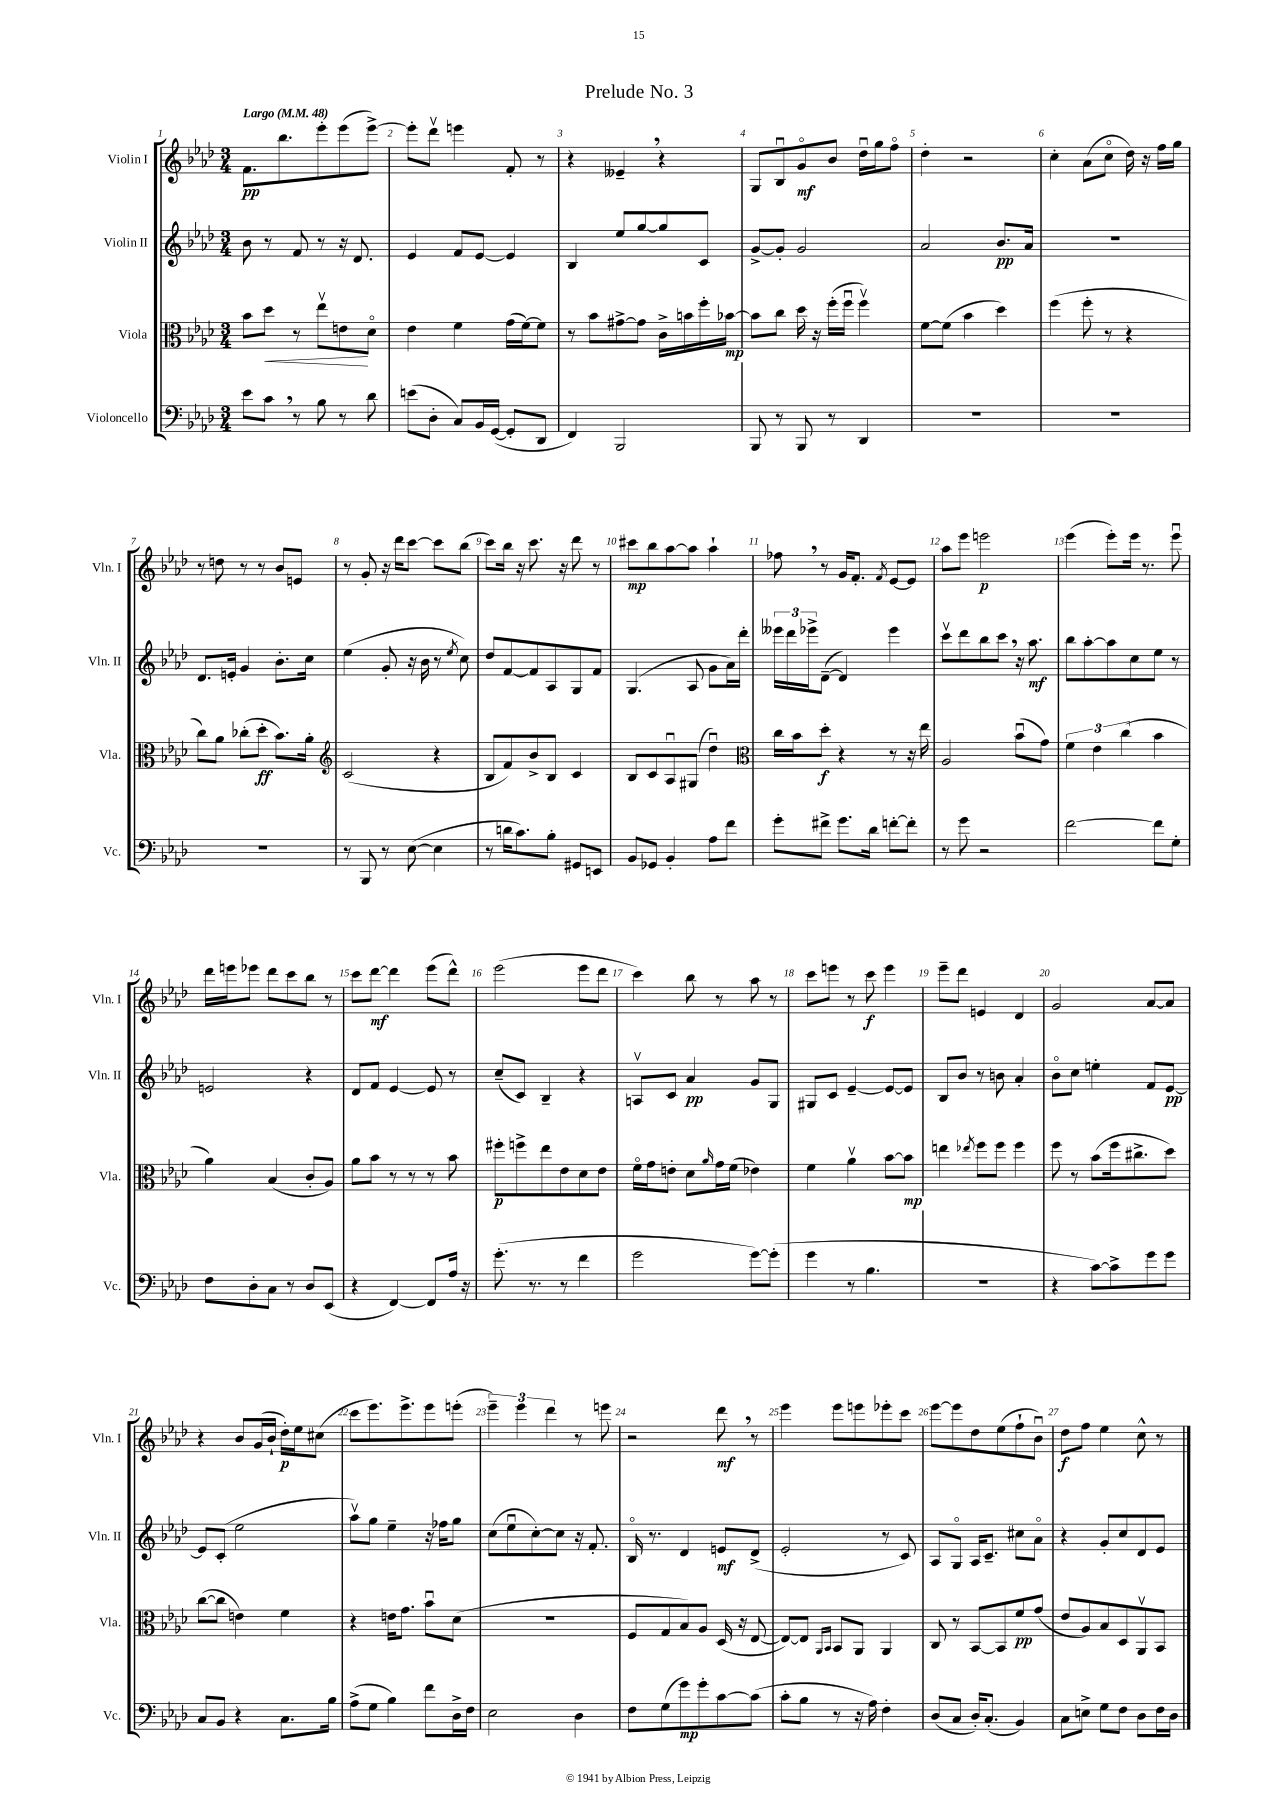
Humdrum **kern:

**kern	**kern	**kern	**kern
*staff4	*staff3	*staff2	*staff1
*clefF4	*clefC3	*clefG2	*clefG2
*k[b-e-a-d-]	*k[b-e-a-d-]	*k[b-e-a-d-]	*k[b-e-a-d-]
*M3/4	*M3/4	*M3/4	*M3/4
*MM48	*MM48	*MM48	*MM48
8e-	8b-	8b-	8.f
8c	8dd-	8r	.
.	.	.	8.bb-
8r	8r	8f	.
8B-	8ee-v	8r	8eee-'
8r	8e	16r	(8eee-
.	.	8.d-	.
8d-	8d-o	.	[8eee-^)
=	=	=	=
(8e	4e-	4e-	8eee-']
8D-'	.	.	8ddd-v
8C)	4f	8f	4eee
16BB-	.	[8e-	.
([16GG	.	.	.
8GG']	(16g	4e-]	8f'
.	[16f)	.	.
8DD-	8f]	.	8r
=	=	=	=
4FF)	8r	4B-	4r
.	8b-	.	.
2BBB-	[8g#^	8ee-	4e--~
.	8g#]	[8gg	.
.	16c^	8gg]	4r
.	16b	.	.
.	16ff'	8c	.
.	[16b-	.	.
=	=	=	=
8BBB-	8b-]	[8g^	8G
8r	8cc	8g']	8B-u
8BBB-	16dd-	2g	8go
.	16r	.	.
8r	(16ff'	.	8b-
.	16ffu	.	.
4DD-	4ffv)	.	16dd-u
.	.	.	16gg
.	.	.	8ffo
=	=	=	=
2.r	[8f	2a-	4dd-'
.	(8f]	.	.
.	4b-	.	2r
.	4dd-)	8.b-	.
.	.	16a-	.
=	=	=	=
2.r	(4ff	2.r	4cc'
.	8ff'	.	(8a-
.	8r	.	8cco
.	4r	.	16dd-)
.	.	.	16r
.	.	.	16ff
.	.	.	16gg
=	=	=	=
2.r	8cc)	8.d-	8r
.	8a-	.	8dd
.	.	16e'	.
.	(8cc-'	4g	8r
.	8dd-'	.	8r
.	8.b-)	8.b-'	8b-
.	.	.	8e
.	16a-'	16cc	.
=	=	=	=
*	*clefG2	*	*
8r	(2c	(4ee-	8r
8BBB-	.	.	8g'
8r	.	8g'	16r
.	.	.	16ddd-
([8E-	.	16r	[8ccc
.	.	16b-	.
4E-]	4r	8r	8ccc]
.	.	8qee-	.
.	.	8cc)	(8bb-
=	=	=	=
8r	8B-	8dd-	8ccc)
16d	8f)	[8f	16bb-
8.c)	.	.	16r
.	8b-^	8f]	8.ccc
8B-'	8B-	8A-	.
.	.	.	16r
8GG#	4c	8G	8ddd-
8EE	.	8f	8r
=	=	=	=
8BB-	8B-	(4.G	8ccc#
8GG-	8c	.	8bb-
4BB-'	8A-u	.	[8aa-
.	(8G#	8A-	8aa-]
8A-	4dd-u)	8g	4aa-`
8f	.	16a-)	.
.	.	16ddd-'	.
=	=	=	=
*	*clefC3	*	*
8g'	16cc	24eee--	8ff-
.	.	24ddd-	.
.	16b-	.	.
.	.	24eee-^	.
8f#^	8dd-'	([8d-~	8r
8.g	4r	4d-])	16g
.	.	.	8.f'
16d-	.	.	.
.	.	.	8qf
[8f'	8r	4eee-	[8e-
8f']	16r	.	8e-]
.	16ee-	.	.
=	=	=	=
8r	2A-	8cccv	8aa-
8g	.	8ddd-	8eee-
2r	.	8bb-	2eee
.	.	8ccc	.
.	(8b-u	16r	.
.	.	8.aa-	.
.	8g)	.	.
=	=	=	=
[2f	6f	8bb-	(4eee-
.	.	[8aa-'	.
.	6e-	.	.
.	.	8aa-]	8eee-')
.	(6cc	.	.
.	.	8cc	16eee-
.	.	.	8.r
8f]	4b-	8ee-	.
8G'	.	8r	8eee-u
=	=	=	=
8F	4a-)	2e	16ddd-
.	.	.	16eee
8D-'	.	.	8eee-
8C	(4B-	.	8ddd-
8r	.	.	8ccc
8D-	8c'	4r	8bb-
(8EE-	8A-)	.	8r
=	=	=	=
4r	8a-	8d-	8ccc
.	8b-	8f	[8ddd-
[4FF)	8r	[4e-	4ddd-]
.	8r	.	.
8FF]	8r	8e-]	(8eee-
16A-	8b-	8r	8ddd-^^)
16r	.	.	.
=	=	=	=
(8.g'	8ff#'	(8cc~	(2eee-
.	8ff^	8c)	.
8.r	.	.	.
.	8ee-	4B-~	.
8r	8e-	.	.
4f	8d-	4r	8eee-
.	8e-	.	8ddd-
=	=	=	=
2g	16fo	8Av	4ccc)
.	16g	.	.
.	8e'	8c	.
.	8d-	4a-	8bb-
.	16qqa-	.	.
.	16g	.	8r
.	(16f	.	.
[8g)	4e-)	8g	8aa-
(8g']	.	8G	8r
=	=	=	=
4g	4f	8G#	8ccc
.	.	8c	8eee
8r	4a-v	[4e-~	8r
4.B-	.	.	8ccc
.	[8b-	8e-_	4eee
.	8b-]	8e-]	.
=	=	=	=
2.r	4ee	8B-	8eee-~
.	.	8b-	8ddd-
.	8qee-	.	.
.	8ff	8r	4e
.	8ff	8b	.
.	4ff	4a-'	4d-
=	=	=	=
4r	8ff	8b-o	2g
.	8r	8cc	.
[8c)	(8b-	4ee'	.
8c^]	16ff	.	.
.	8.cc#^	.	.
8g	.	8f	[8a-
8g	8dd-)	[8e-	8a-]
=	=	=	=
8C	([8cc	8e-]	4r
8BB-	8cc]	(8c'	.
4r	4e)	2ee-	8b-
.	.	.	(16g
.	.	.	16b-`
8.C	4f	.	16dd-')
.	.	.	16ee-
.	.	.	(8cc#
16B-	.	.	.
=	=	=	=
(8A-^	4r	8aa-v)	8ccc
8G	.	8gg	8.eee-)
4B-)	16e	4ee-~	.
.	8.g	.	8.eee-^
8f	8b-u	16r	8eee-
.	.	16ff-	.
16D-^	(8d-	8gg	(8eee'
16F	.	.	.
=	=	=	=
2E-	2.r	(8cc	6eee-~)
.	.	8ee-u	.
.	.	.	6eee-
.	.	[8cc')	.
.	.	.	6ddd-
.	.	8cc]	.
4D-	.	16r	8r
.	.	8.f'	.
.	.	.	8eee
=	=	=	=
8F	8F	16B-o	2r
.	.	8.r	.
(8G	8G	.	.
8g)	8B-)	4d-	.
8g'	8A-	.	.
[8c	(16D-	8e	8ddd-
.	16r	.	.
(8c]	[8E-	(8d-^	8r
=	=	=	=
8c'	8E-_)	2e-'	4eee-
8B-	8E-]	.	.
.	16qqAA-	.	.
.	16qqBB-	.	.
8r	8BB-	.	8eee-
16r	8AA-	.	8eee
16A-)	.	.	.
4F'	4AA-	8r	8eee-'
.	.	8c)	8ccc
=	=	=	=
(8D-	8C	8A-	[8eee-
8C	8r	8Go	8eee-]
16D-')	[8BB-	16A-	8dd-
(8.C'	.	8.c~	.
.	8BB-]	.	(8ee-
4BB-)	8f	8cc#	8ff`
.	(8g	8a-o	8b-u)
=	=	=	=
8C	8e-	4r	8dd-
8E^	8A-)	.	8ff
8G	8B-	8g'	4ee-
8F	8D-	8cc	.
8D-	8AA-v	8d-	8cc^^
16F	8BB-	8e-	8r
16D-	.	.	.
==	==	==	==
*-	*-	*-	*-
